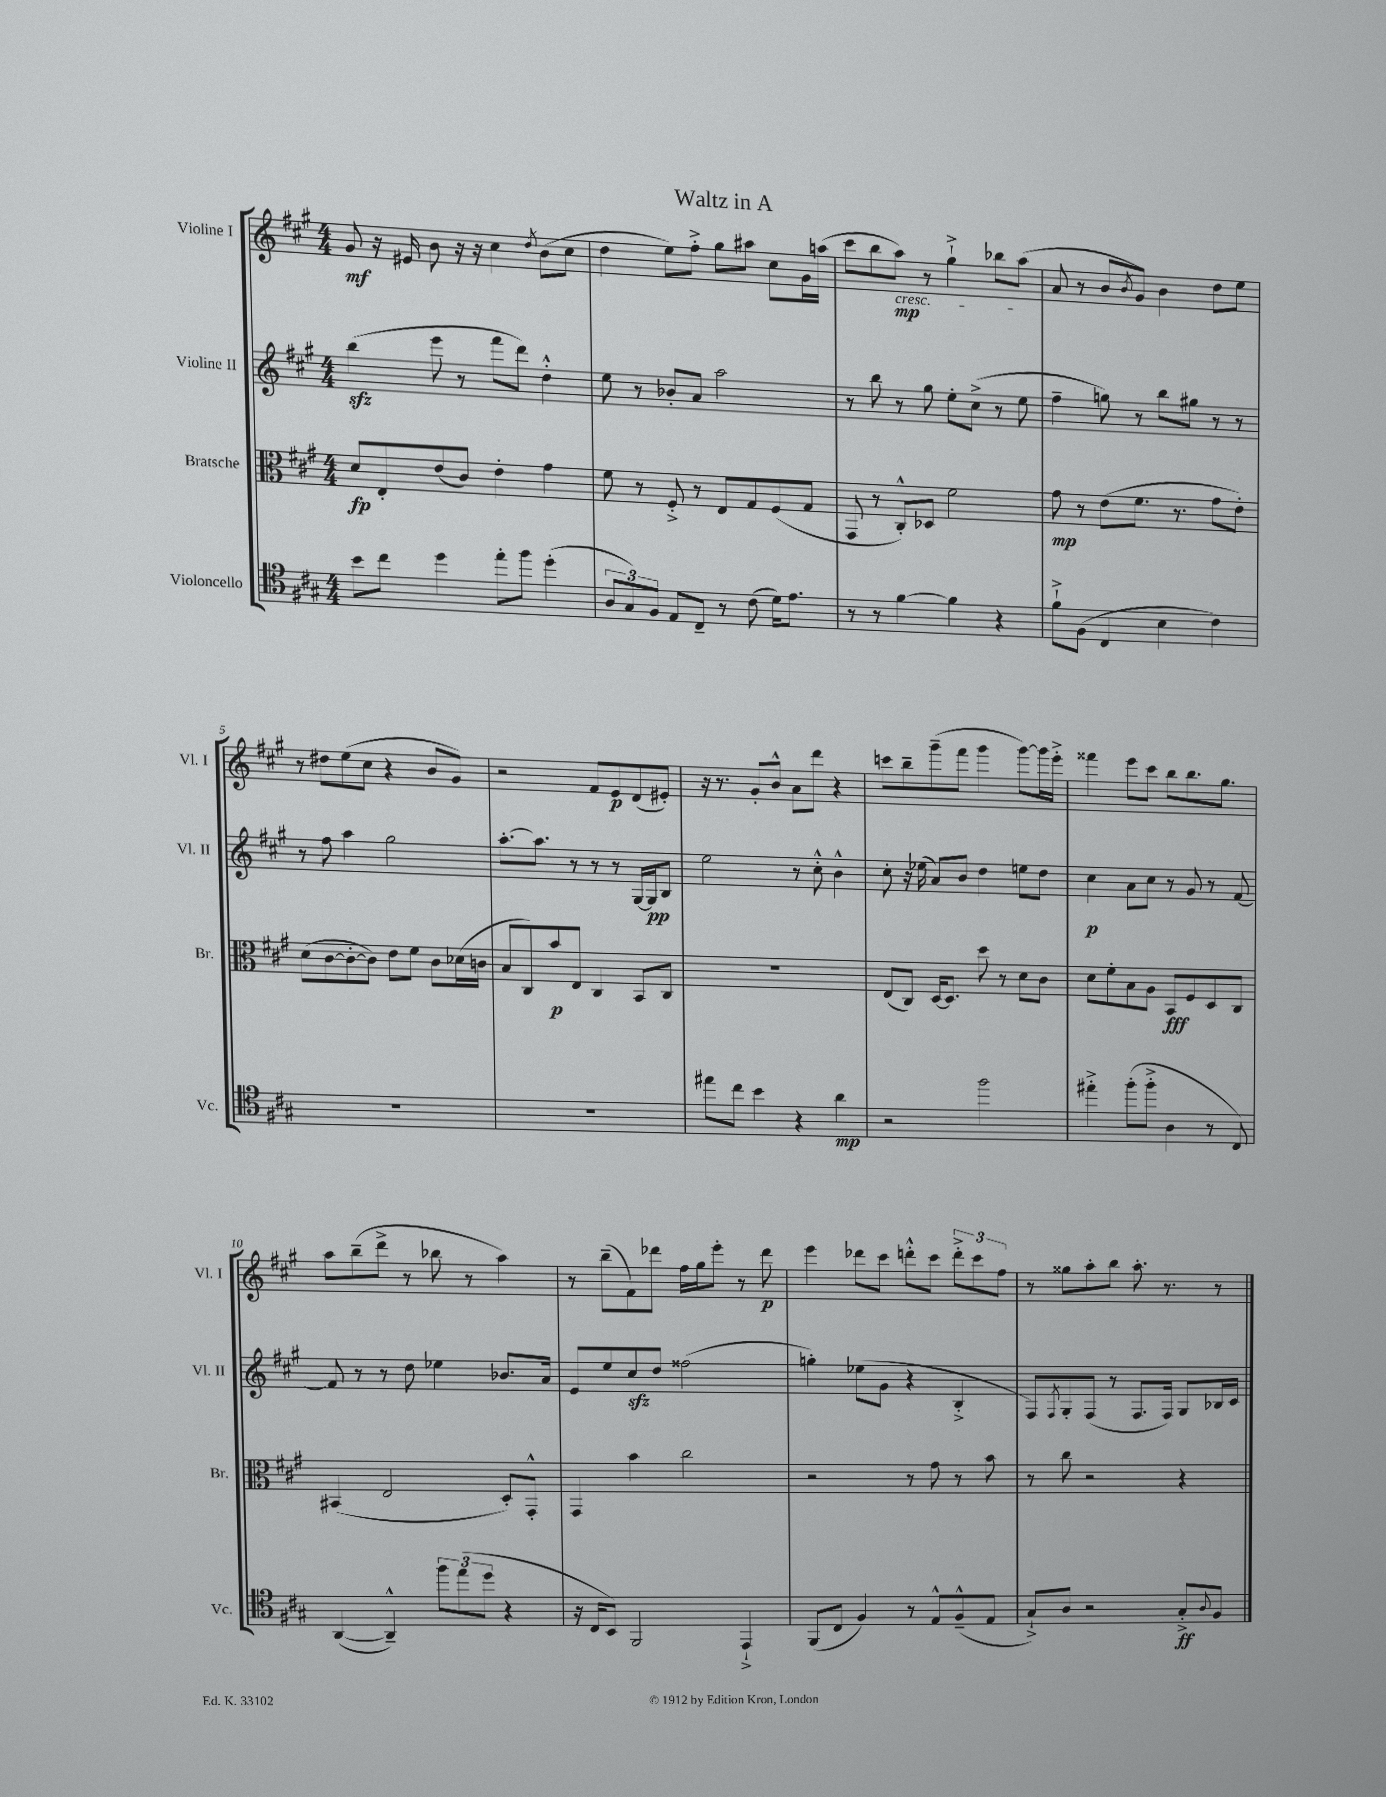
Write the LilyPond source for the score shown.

\header { title = "Waltz in A" }
<<
\new StaffGroup <<
\new Staff = "s0" \with { instrumentName = "Violine I" shortInstrumentName = "Vl. I" } {
    \clef treble \key a \major \numericTimeSignature \time 4/4
    gis'8\mf r16 eis'16 b'8 r16 r16 cis''4 \acciaccatura { d''8 } b'8( cis''8 |
    d''4 e''8) fis''8-.-> gis''8 ais''8 cis''8 gis'16 a''16( |
    cis'''8 b''8 a''8\mp\cresc) r8 gis''4-!-> bes''8 a''8\!( |
    a'8 r8 b'8 \acciaccatura { b'8 } gis'8) b'4 d''8 e''8 |
    r8 dis''8 e''8( cis''8 r4 b'8 gis'8) |
    r2 fis'8 e'8\p d'8( eis'8-.) |
    r16 r8. gis'8-. b'8-^ a'8 d'''8 r4 |
    c'''8 b''8-- gis'''8--( fis'''8 gis'''4 gis'''8~) gis'''16 e'''16-.-> |
    fisis'''4 e'''8 cis'''8 b''8 b''8. gis''8. |
    a''8 b''8--( d'''8-> r8 bes''8 r8 a''4) |
    r8 b''8--( fis'8) des'''8 fis''16 gis''16 e'''8-. r8 des'''8\p |
    e'''4 des'''8 cis'''8 d'''8-.-^ cis'''8 \tuplet 3/2 { d'''8-.-> cis'''8 fis''8 } |
    r8 gisis''8 a''8-. b''8 a''8.-. r8. r8 \bar "|." |
}
\new Staff = "s1" \with { instrumentName = "Violine II" shortInstrumentName = "Vl. II" } {
    \clef treble \key a \major \numericTimeSignature \time 4/4
    b''4\sfz( e'''8 r8 fis'''8 d'''8) d''4-.-^ |
    e''8 r8 bes'8-. a'8 a''2 |
    r8 b''8 r8 gis''8 e''8-. cis''8->( r8 e''8 |
    fis''4-- g''8) r8 b''8 gis''8 r8 r8 |
    r8 fis''8 a''4 gis''2 |
    a''8.~-. a''8. r8 r8 r8 gis16~ gis16\pp b8 |
    e''2 r8 cis''8-.-^ b'4-^ |
    cis''8-. r16 ees''16( a'8) b'8 d''4 e''8 d''8 |
    cis''4\p a'8 cis''8 r8 gis'8 r8 fis'8~ |
    fis'8 r8 r8 d''8 ees''4 bes'8. a'16 |
    e'8 e''8 cis''8\sfz d''8 fisis''2( |
    g''4-.) ees''8( gis'8 r4 b4-.-> |
    fis8) \acciaccatura { fis8 } gis8-. fis8( r8 fis8. fis16) gis8 bes16 cis'16 \bar "|." |
}
\new Staff = "s2" \with { instrumentName = "Bratsche" shortInstrumentName = "Br." } {
    \clef alto \key a \major \numericTimeSignature \time 4/4
    d'8\fp e8-. e'8( cis'8) e'4-. gis'4 |
    fis'8 r8 fis8-.-> r8 e8 gis8 fis8( gis8 |
    gis,8 r8 cis8-.-^) des8 fis'2 |
    gis'8\mp r8 e'8( fis'8. r8. gis'8 e'8-.) |
    d'8( cis'8~ cis'8~-. cis'8) e'8 fis'8 cis'8 des'16( c'16 |
    b8 cis8) b'8\p e8 cis4 b,8 cis8 |
    R1 |
    e8( cis8) d16~ d8. d''8 r8 d'8 cis'8 |
    d'8 fis'8-. b8 a8 b,8\fff fis8 d8 cis8 |
    bis,4( e2 d8-.) gis,8-.-^ |
    gis,4 b'4 cis''2 |
    r2 r8 gis'8 r8 b'8 |
    r8 cis''8 r2 r4 \bar "|." |
}
\new Staff = "s3" \with { instrumentName = "Violoncello" shortInstrumentName = "Vc." } {
    \clef tenor \key a \major \numericTimeSignature \time 4/4
    b'8 cis''8 d''4 e''8-. fis''8 d''4-.( |
    \tuplet 3/2 { a8 gis8) fis8 } e8 cis8-- r8 cis'8( d'16) e'8. |
    r8 r8 fis'4~ fis'4 r4 |
    fis'8-!-> fis8( cis4 b4 cis'4) |
    R1 |
    R1 |
    eis''8 cis''8 b'4 r4 a'4\mp |
    r2 fis''2 |
    eis''4-.-> fis''8-.( fis''8-.-> a4 r8 cis8) |
    a,4~( a,4---^) \tuplet 3/2 { fis''8 e''8( d''8 } r4 |
    r16 cis16 b,8) fis,2 e,4-!-> |
    fis,8( cis8 fis4) r8 e8-^ fis8---^( e8 |
    gis8-!->) a8 r2 gis8-.->\ff \appoggiatura { a8 } fis8 \bar "|." |
}
>>
>>
